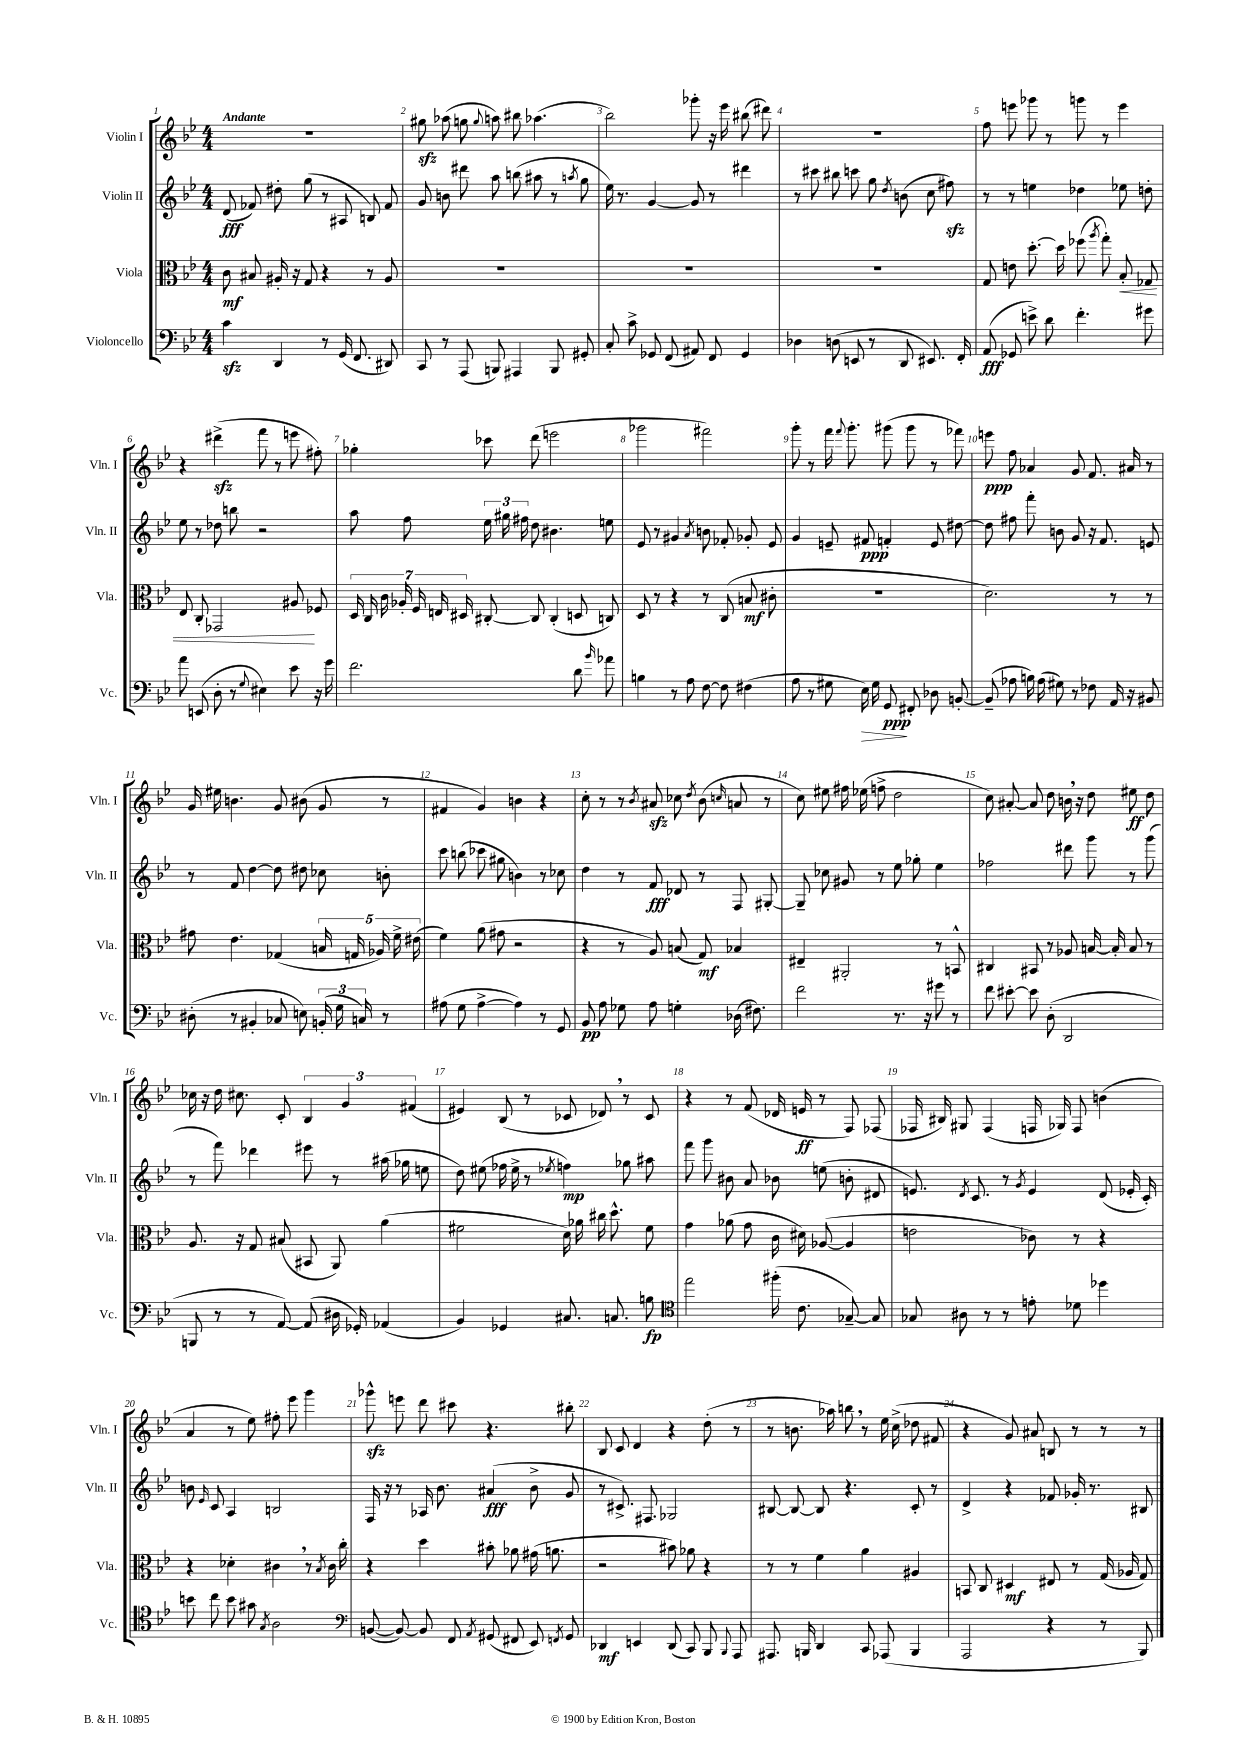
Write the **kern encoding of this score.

**kern	**kern	**kern	**kern
*staff4	*staff3	*staff2	*staff1
*clefF4	*clefC3	*clefG2	*clefG2
*k[b-e-]	*k[b-e-]	*k[b-e-]	*k[b-e-]
*M4/4	*M4/4	*M4/4	*M4/4
4c	8c	(8d	1r
.	8B#	8f-)	.
4DD	16A#'	8dd#'	.
.	16r	.	.
.	8G	(8gg	.
8r	4r	8r	.
(16GG	.	8A#	.
8.FF	.	.	.
.	8r	8B)	.
8DD#)	8A#	8f-	.
=	=	=	=
8CC	1r	8g	8gg#
8r	.	8b	(8aa-
(8AAA	.	8ddd#	8gg
.	.	.	8qqgg
8BBB)	.	8aa	8aa)
4AAA#	.	(8bb	8bb#
.	.	8aa#	(4.aa-
8BBB	.	8r	.
.	.	8qaa	.
8GG#'	.	8gg	.
=	=	=	=
8C'	1r	16ee-)	2bb-)
.	.	8.r	.
8c^	.	.	.
8GG-	.	[4g	.
(8FF	.	.	.
8AA#)	.	8g]	8ggg-'
8FF	.	8r	16r
.	.	.	16eee-
4GG-	.	4ddd#	(8bb#
.	.	.	8ddd#)
=	=	=	=
4D-	1r	8r	1r
.	.	8ccc#	.
(8D	.	8bb#	.
8EE	.	8ccc	.
8r	.	8gg	.
.	.	8qdd	.
8DD	.	(8b	.
8.EE#)	.	8cc	.
.	.	8ff#)	.
16FF'	.	.	.
=	=	=	=
(8AA	8G	8r	8ff
8GG-	8e	8r	8eee
8e^)	[8.dd'	4ee	8ggg-
8d	.	.	8r
.	16dd]	.	.
4.f'	(8ff-	4dd-	8ggg
.	8qaa	.	.
.	8gg')	.	8r
.	8B-'	8ee-	4eee
8g#	8G-	8dd'	.
=	=	=	=
8a	8E-	8ee-	4r
(8EE	8C'	8r	.
8D'	2GG-	8dd-	(4ddd#^
8r	.	8bb	.
8qqG	.	.	.
4E#)	.	2r	8fff
.	.	.	8r
8e-	8A#	.	8eee
16r	8F-	.	8ff#')
16g	.	.	.
=	=	=	=
2.f	28D	8aa	4gg-'
.	28C	.	.
.	28c	.	.
.	28A-'	.	.
.	.	8ff	.
.	28F	.	.
.	28E	.	.
.	28D#	.	.
.	[8C#'	24ee-	8ccc-
.	.	24gg#	.
.	.	24ff#	.
.	8C#]	8dd	(8ddd
.	(4C#'	4.b#	2eee
8d	8D	.	.
16qqb-	.	.	.
8a-	8C)	8ee	.
=	=	=	=
4B	8D	8e-	2ggg-
.	8r	8r	.
8r	4r	4g#	.
8A	.	.	.
.	.	8qa	.
[8F	8r	8b	2fff#)
8F]	(8C	8f-'	.
(4F#	8B	8g-'	.
.	8c#'	8e-	.
=	=	=	=
8A	1r	4g	8ggg'
8r	.	.	8r
8G#	.	8e~	16fff
.	.	.	8qqfff
.	.	.	8.ggg'
16E-)	.	8f#	.
16G#	.	.	.
8GG	.	4f'	(8ggg#
8FF#'	.	.	8ggg#
8D-	.	8e	8r
[8BB'	.	[8dd#	8fff-)
=	=	=	=
(8BB~]	2.d)	8dd#]	8eee
8A-	.	8ff#	8ff
16B)	.	8fff'	4a-
(16A-	.	.	.
8G#)	.	8b	.
8r	.	8g	8g
8F-	.	16r	8.f
.	.	8.f	.
16AA	8r	.	.
16r	.	.	16a#
8BB#	8r	8e	8r
=	=	=	=
(8D#'	8g#	8r	16g
.	.	.	16ee#
8r	4.e-	8f	4.b
4BB#'	.	[4dd	.
8C-	(4G-	8dd]	8g
8E)	.	8dd#	(8b#
(24BB'	20B	8cc-	8g
24G	.	.	.
.	20G	.	.
24C)	.	.	.
.	20A-)	.	.
8r	.	8b'	8r
.	20f^	.	.
.	(20e#	.	.
=	=	=	=
(8A#	4f)	8ccc	4f#
8G	.	(8bb	.
[4A#^	(8a	8ccc-	4g)
.	8g#	8gg#	.
4A#])	2r	4b)	4b
8r	.	8r	4r
8GG	.	8cc-	.
=	=	=	=
8BB-	4r	4dd	8cc'
8A	.	.	8r
8G-	8r	8r	8r
.	.	.	8qb-
8A	8A)	8f	8a#
4G'	(8B	8d-	8cc-
.	.	.	8qdd
.	8G)	8r	(8b-
.	.	.	16qqcc
(16D-	4B-	8F	8a
8.F#)	.	.	.
.	.	[8G#'	8r
=	=	=	=
2f	4E#~	8G#~]	8cc)
.	.	8cc-	8ee#
.	2AA#'	8g#	16ff#
.	.	.	(16ee-
.	.	8r	8ff^
8.r	.	8ee-	2dd
.	.	8gg-'	.
16r	.	.	.
8g#	8r	4ee-	.
8r	8BB^^	.	.
=	=	=	=
8f	4C#	2ff-	8cc)
[8e#'	.	.	[8a#'
8e#]	8BB#	.	8a#]
(8D'	8r	.	8dd
2DD	8A-	8ddd#	16b
.	.	.	16r
.	[16B	8ggg	8dd
.	16B']	.	.
.	8B	8r	8ee#
.	8r	(8ggg	8dd
=	=	=	=
8BBB	8.A	8r	16cc-
.	.	.	16r
8r	.	8fff)	16dd
.	16r	.	8.cc#
8r	8G	4ddd-	.
[8AA)	(8B#	.	8c'
(8AA]	8BB#	8eee#	6B-
16D#	8AA)	8r	.
.	.	.	6g
16GG-')	.	.	.
(4AA-	(4a	(16aa#	.
.	.	16gg-	.
.	.	.	(6f#
.	.	8ee	.
=	=	=	=
4BB-)	2f#	8dd)	4e#)
.	.	(8ee#	.
4GG-	.	16ff-	(8B-
.	.	16ee#^	.
.	.	8r	8r
.	.	8qee-	.
8.C#	16d)	4ff)	8c-
.	16a-	.	.
.	16cc#	.	8d-)
8.C	8.dd^^	.	.
.	.	8gg-	8r
8B	8f#	8aa#	8c-
=	=	=	=
*clefC4	*	*	*
2ee-	4g	8fff	4r
.	.	8ggg	.
.	(8a-	8b#	8r
.	8g	8a	(8f
(16ff#'	16c	8b-	16d-
8.c	16d#)	.	16e
.	([8A-	(8ee	8r
[8G-~)	4A-]	8b'	8F)
8G-]	.	8d#	(8F-
=	=	=	=
8G-	2e	8.e)	16F-
.	.	.	16B#)
8A#	.	.	8G#
.	.	8qd	.
.	.	8.c	.
8r	.	.	(4F-
8r	.	8r	.
.	.	8qg	.
8e'	8c-)	4e	16F
.	.	.	16G-)
8d-	8r	.	8F
4dd-	4r	(8d	(4b
.	.	16e-'	.
.	.	16c')	.
=	=	=	=
8b	4r	8b	4a
.	.	16qqe-	.
8cc	.	8c	.
8b	4d-'	4A	8r
8g#	.	.	8ee-)
8qG	.	.	.
2A	4c#	2B	8ff#'
.	.	.	8eee-
.	8r	.	4ggg
.	8qB-	.	.
.	16c#	.	.
.	16cc'	.	.
=	=	=	=
*clefF4	*	*	*
([8BB	4r	16F	8ggg-^^
.	.	16r	.
8BB_)	.	8r	8eee
8BB]	4dd	16A-	8ddd
.	.	8.b-	.
8FF	.	.	8ccc#
8qAA	.	.	.
(8GG#	8b#'	(4a#	4.r
8FF#	8a-	.	.
8EE-)	(16g#	8b-^	.
.	8.a	.	.
8qFF	.	.	.
8GG#	.	8g	8bb#'
=	=	=	=
4DD-	2r	8r	8B-
.	.	8.c#^)	8c
4EE	.	.	4d
.	.	8.F#	.
(8DD-	8b#)	2G-	4r
8CC)	8a-	.	.
8BBB-	4r	.	(8dd'
8qqBBB-	.	.	.
8AAA	.	.	8r
=	=	=	=
8.AAA#	8r	[8B#	8r
.	8r	8B#_	8.b
16BBB	.	.	.
4DD	4f	8B#]	.
.	.	.	16aa-)
.	.	4.r	8bb
8CC	4a	.	8r
(8AAA-	.	.	16ee-
.	.	.	(16cc^
4BBB	4A#	8c'	8dd-
.	.	8r	8f#
=	=	=	=
2AAA	8BB	4d^	4r
.	8C	.	.
.	4D#	4r	8g)
.	.	.	8a#
4r	8E#	8f-	8B
.	8r	16g-'	8r
.	.	8.r	.
8r	(16G	.	8r
.	16A-	.	.
8BBB-)	8G)	8B#	8r
==	==	==	==
*-	*-	*-	*-
